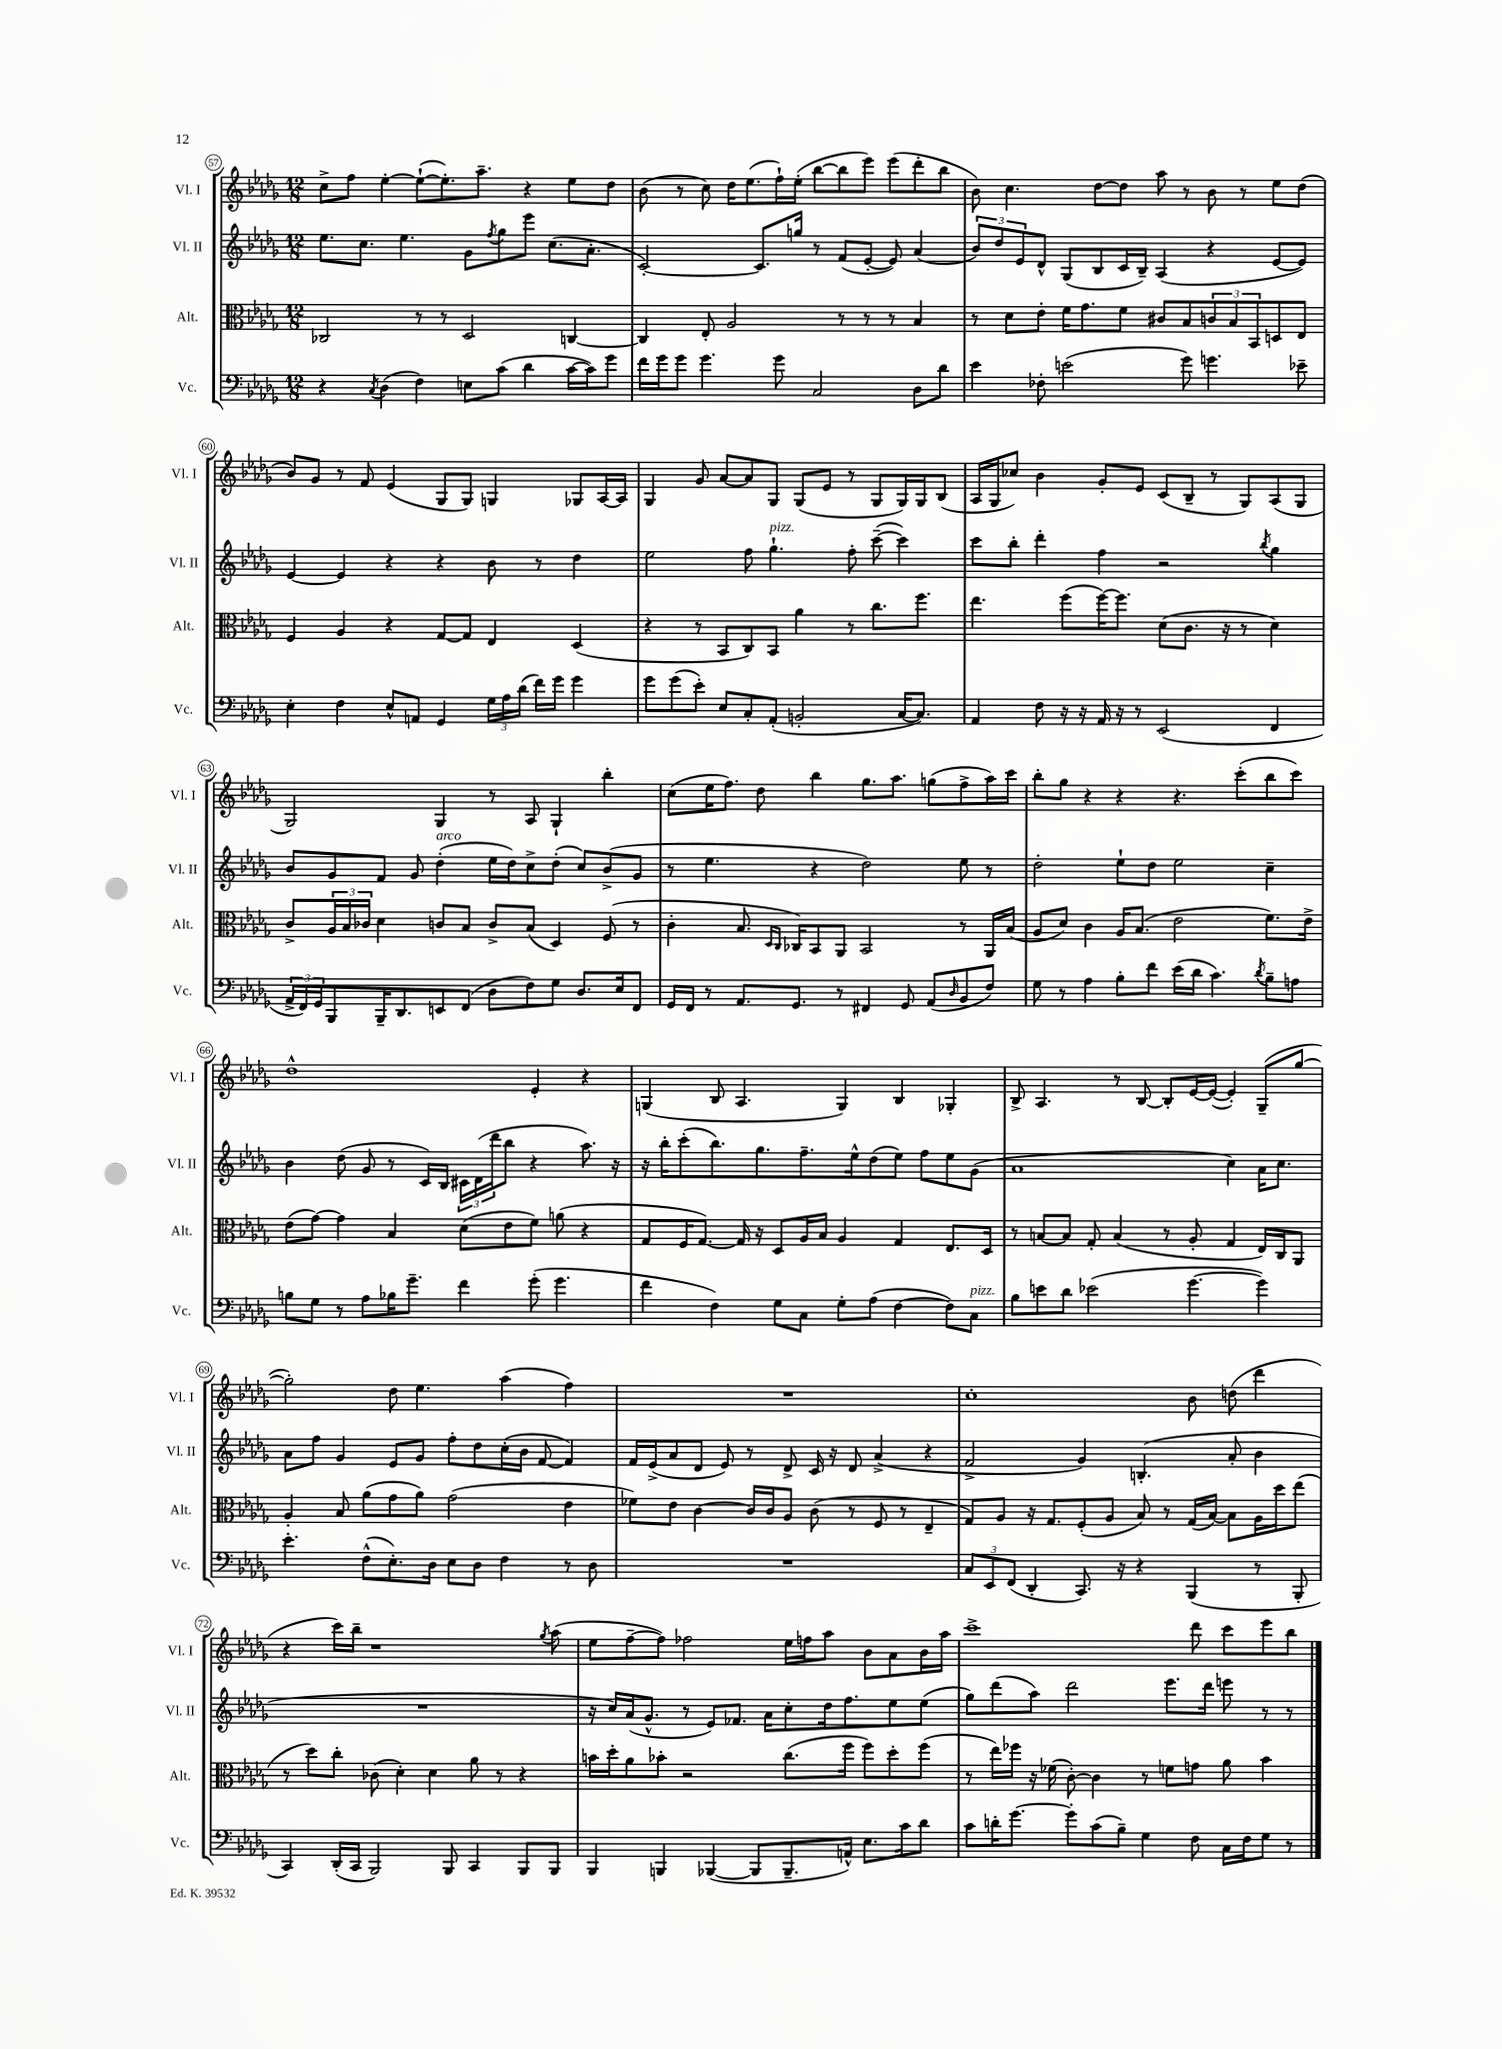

**kern	**kern	**kern	**kern
*staff4	*staff3	*staff2	*staff1
*clefF4	*clefC3	*clefG2	*clefG2
*k[b-e-a-d-g-]	*k[b-e-a-d-g-]	*k[b-e-a-d-g-]	*k[b-e-a-d-g-]
*M12/8	*M12/8	*M12/8	*M12/8
4r	2C-/	8.ee-\L	8cc^\L
.	.	.	8ff\J
.	.	8.cc\J	.
8qC/	.	.	.
(4D-\	.	.	[4ee-'\
.	.	4.ee-\	.
4F\)	8r	.	(8ee-`\_L
.	8r	.	8.ee-'\])
8E\L	2D-/	8g-\L	.
.	.	.	8.aa-~\J
.	.	8qff/	.
(8c\J	.	8gg-\	.
4d-\	.	8eee-\J	4r
.	.	(8.cc\L	.
[16c\LL	[4C/	.	8ee-\L
16c\]J)	.	8.a-'\J	.
8g-\J	.	.	8dd-\J
=	=	=	=
16f\LL	4C/]	[2c'/)	(8b-\
16g-\J	.	.	.
8g-\J	.	.	8r
4.g-\	8E-'/	.	8cc\)
.	2A-/	.	16dd-\LK
.	.	.	(8.ee-\
.	.	8.c/]L	.
8g-\	.	.	16ff`\L)
.	.	16gg/Jk	(16ee-'\JJ
2C/	.	8r	[8bb-\L
.	8r	(8f/L	8bb-\]
.	8r	[8e-'/J	8eee-\J)
.	8r	8e-/])	(8eee-\L
8D-\L	4B-/	(4a-/	8ddd-'\
8d-\J	.	.	8bb-\J
=	=	=	=
4e-\	8r	12b-/L)	8b-\)
.	.	12dd-/	.
.	8d-\L	.	4.cc\
.	.	12e-/	.
8F-'\	8e-'\J	8d-^^/J	.
(2e\	16f\LK	(8G-/L	.
.	8.g-\	.	.
.	.	8B-/	[8dd-\L
.	8f\J	16c/L	8dd-\]J
.	.	16B-~/JJ)	.
.	8c#/L	(4A-/	8aa-\
8g-\)	8B-/	.	8r
4.g\	12c/	4r	8b-\
.	12B-/	.	.
.	.	.	8r
.	12BB-/	.	.
.	8D/	[8e-/L	8ee-\L
8e-~\	8E-/J	8e-/]J)	(8dd-\J
=	=	=	=
4E-'\	4F/	[4e-/	8b-/L)
.	.	.	8g-/J
4F\	4A-/	4e-/]	8r
.	.	.	8f/
8E-^^/L	4r	4r	(4e-/
8AA/J	.	.	.
4GG-/	[8G-/L	4r	8G-/L
.	8G-/]J	.	8G-/J)
24G-\LL	4E-/	8b-\	4G/
24A-\	.	.	.
(24d-\JJ	.	.	.
16f\LL)	.	8r	.
16g-\JJ	.	.	.
4g-\	(4D-/	4dd-\	8G-/L
.	.	.	[16A-/L
.	.	.	16A-/]JJ
=	=	=	=
8g-\L	4r	2ee-\	4G-/
(8g-\	.	.	.
8e-'\J)	8r	.	8g-/
8E-/L	8BB-/L	.	[8a-/L
8C'/	8C/)	8ff\	8a-/]
(8AA-'/J	8BB-/J	4.gg-`\	8G-/J
2BB'/	4a-\	.	(8G-/L
.	.	.	8e-/J
.	8r	8ff'\	8r
.	8.cc\L	([8ccc~\	8G-/L
[16C/LK	.	4ccc\])	16G-/L)
8.C/]J)	8.ff\J	.	16G-/J
.	.	.	(8B-/J
=	=	=	=
4AA-/	4.ee-\	8ccc\L	16A-/LL
.	.	.	16G-/J
.	.	8bb-'\J	8cc-/J)
8F\	.	4ddd-'\	4b-\
16r	(8ff\L	.	.
16r	.	.	.
16AA-/	[16ff\K)	4ff\	8g-'/L
16r	8.ff\]J	.	.
8r	.	.	8e-/J
(2EE-/	(8d-\L	2r	(8c/L
.	8.c\J	.	8B-~/J
.	.	.	8r
.	16r	.	.
.	8r	.	8G-/L)
.	.	8qbb-/	.
4FF/	4d-\)	4gg-\	(8A-/
.	.	.	8G-/J
=	=	=	=
24AA-^/LL	8c^/L	8b-/L	2G-/)
24FF/)	.	.	.
24GG-/J	.	.	.
8BBB-/	24A-/L	8g-/	.
.	24B-/	.	.
.	24c-/JJ	.	.
16BBB-~/K	4d-\	8f/J	.
8.DD-/	.	.	.
.	.	8g-/	.
8EE/	8c/L	(4dd-'\	4G-/
(8FF/J	8B-/J	.	.
8D-\L	8c^/L	16ee-\LL	8r
.	.	16dd-\J)	.
8F\)	(8B-/J	8cc^\	8A-/
8G-\J	4D-/)	(8dd-'\J	4G-`/
8.D-/L	.	8cc/L)	.
.	(8F/	(8b-^/	4bb-'\
16E-/k	.	.	.
8FF/J	8r	8g-/J	.
=	=	=	=
16GG-/LL	4c'\	8r	(8cc\L
16FF/JJ	.	.	.
8r	.	4.ee-\	16ee-\K
.	.	.	8.ff\J)
8.AA-/L	8.B-/	.	.
.	.	.	8dd-\
.	16qqD-/LL	.	.
.	16qqC/JJ	.	.
8.GG-/J	16C-/LK)	.	.
.	8BB-/	4r	4bb-\
8r	8AA-/J	.	.
4FF#/	2BB-/	2dd-\)	8.gg-\L
.	.	.	8.aa-\J
8GG-/	.	.	.
(8AA-/L	.	.	(8gg\L
16qqD-/	.	.	.
8BB-/	8r	8ee-\	8ff^\
8F/J)	16AA-/LL	8r	16aa-\L)
.	(16B-/JJ	.	16ccc\JJ
=	=	=	=
8G-\	8A-/L	2dd-'\	8bb-'\L
8r	8d-/J)	.	8gg-\J
4A-\	4c\	.	4r
8B-'\L	16A-/LK	8ee-`\L	4r
.	(8.B-/J	.	.
8f\J	.	8dd-\J	.
(16e-\LL	2e-\	2ee-\	4.r
16d-\JJ	.	.	.
4.c\)	.	.	.
.	.	.	(8ccc'\L
8qd-/	.	.	.
8B-~\L	8.f\L)	4cc~\	8bb-\
8A\J	.	.	8ccc\J)
.	16e-^\Jk	.	.
=	=	=	=
8B\L	(8e-\L	4b-\	1dd-^^
8G-\J	[8g-\J)	.	.
8r	4g-\]	(8dd-\	.
8A-\L	.	8g-/	.
16B-\K	4B-/	8r	.
8.g-~\J	.	.	.
.	.	16c/LL)	.
.	.	16B-/JJ	.
4f\	(8d-\L	24c#\LL	.
.	.	(24d-\	.
.	.	24ddd-\J	.
.	8e-\	8bb-\J	.
(8g-'\	8f\J)	4r	4e-'/
4.g-\	(8a\	.	.
.	4r	8.aa-\)	4r
.	.	16r	.
=	=	=	=
4f\	8G-/L	16r	(4G/
.	.	16bb-'\LK	.
.	16F/K	(8ccc'\	.
.	[8.G-/J)	.	.
4F\)	.	8.bb-\)	8B-/
.	16G-/]	.	4.A-/
.	16r	8.gg-\	.
8G-\L	8D-/L	.	.
8C\J	16A-/L	8.ff~\	.
.	16B-/JJ	.	.
8G-'\L	4A-/	.	4G/)
.	.	16ee-^^\k	.
(8A-\J	.	(8dd-\	.
[4F\	4G-/	8ee-\J)	4B-/
.	.	8ff\L	.
8F\]L)	8.E-/L	8ee-\	4G-'/
8C\J	.	(8g-\J	.
.	16D-/Jk	.	.
=	=	=	=
8B-\L	8r	1a-	8B-^/
8e\	[8B/L	.	4.A-/
8d-\J	8B/]J	.	.
(2e-\	8G-'/	.	.
.	(4B/	.	8r
.	.	.	[8B-/
.	8r	.	8B-'/]L
[4.g-\	8A-'/	.	[16e-/L
.	.	.	(16e-/_JJ
.	4G-/	4cc\)	4e-'/])
4g-\])	16E-/LL)	16a-\LK	(8G-~/L
.	16C/J	8.cc\J	.
.	8AA-/J	.	[8gg-/J
=	=	=	=
4.e-'\	4A-'/	8a-\L	2gg-'\])
.	.	8ff\J	.
.	8B-/	4g-/	.
(8F^^\L	(8a-\L	.	.
8.E-'\)	8g-\	8e-/L	8dd-\
.	8a-\J)	8g-/J	4.ee-\
16D-\Jk	.	.	.
8E-\L	(2g-\	8ff'\L	.
8D-\J	.	8dd-\	.
4F\	.	(16cc'\L	(4aa-\
.	.	16b-\JJ	.
.	.	[8f/	.
8r	4e-\	4f/])	4ff\)
8D-\	.	.	.
=	=	=	=
1.r	8f-\L)	16f/LL	1.r
.	.	(16e-^/J	.
.	8e-\J	8a-/	.
.	[4c\	8d-/J	.
.	.	8e-/)	.
.	16c/]LL	8r	.
.	16c/J	.	.
.	8A-/J	8d-^/	.
.	(8c\	16c/	.
.	.	16r	.
.	8r	8d-/	.
.	8F/	(4a-^/	.
.	8r	.	.
.	4E-~/	4r	.
=	=	=	=
12C/L	8G-/L)	2f^/	1cc'
12EE-/	.	.	.
.	8A-/J	.	.
(12FF/J	.	.	.
4DD-'/	16r	.	.
.	8.G-/L	.	.
8.CC/)	(8F'/	4g-/)	.
.	8A-/J	.	.
16r	.	.	.
4r	8B-/)	(4.B'/	.
.	8r	.	.
(4BBB-/	(16G-/LL	.	8b-\
.	[16B-/JJ)	.	.
.	8B-\]L	8a-'/	(8dd\
8r	16A-\L	4b-\	4ddd-\
.	16dd-\J	.	.
8BBB-'/	(8ee-\J	.	.
=	=	=	=
4CC/)	8r	1.r	4r
.	8dd-\L)	.	.
(16DD-'/LL	8cc'\J	.	16ccc\LL)
16CC/JJ	.	.	16bb-~\JJ
2BBB-/)	(8c-\	.	1r
.	4d-'\)	.	.
.	4d-\	.	.
8BBB-/	.	.	.
4CC/	8a-\	.	.
.	8r	.	.
8BBB-/L	4r	.	.
.	.	.	8qgg-/
8BBB-/J	.	.	(8aa-\
=	=	=	=
4BBB-/	16b\LL	16r	8ee-\L
.	16dd-'\J	16cc/LL)	.
.	8a-\	(16a-/J	[8ff~\
.	.	8.g-^^/J	.
4BBB/	8b-'\J	.	8ff\]J)
.	2r	8r	2ff-\
([4BBB-/	.	8e-/L)	.
.	.	8.f-/J	.
8BBB-/]L	.	.	.
.	.	16a-\LK	.
8.BBB-~/	(8.cc\L	8cc'\	16ee-\LL
.	.	.	16ff\J
.	.	16dd-\k	8aa-\J
16AA^^/Jk)	16ff\Jk	8.ff\	.
8.E-\L	8ff\L)	.	8b-\L
.	8dd-'\	8ee-\	8a-\
16c\k	.	.	.
8d-\J	(8ff\J	(8ee-\J	16b-\L
.	.	.	16aa-\JJ
=	=	=	=
8c\L	8r	8gg-\L)	1ccc^
16d'\K	16ee-\LL)	(8ddd-\	.
[8.g-\J	16ff-\JJ	.	.
.	16r	8aa-\J)	.
.	(16f-\	.	.
8g-'\]L	[8c'\)	2ddd-\	.
(8c\	4c\]	.	.
8B-~\J)	.	.	.
4G-\	8r	.	.
.	8f\L	8.eee-\L	.
8F\	8g\J	.	8ddd-\
.	.	16ddd-\Jk	.
16C\LL	8a-\	8eee\	8ccc\L
16F\J	.	.	.
8G-\J	4b-\	8r	8eee-\
8r	.	8r	8bb-\J
==	==	==	==
*-	*-	*-	*-
